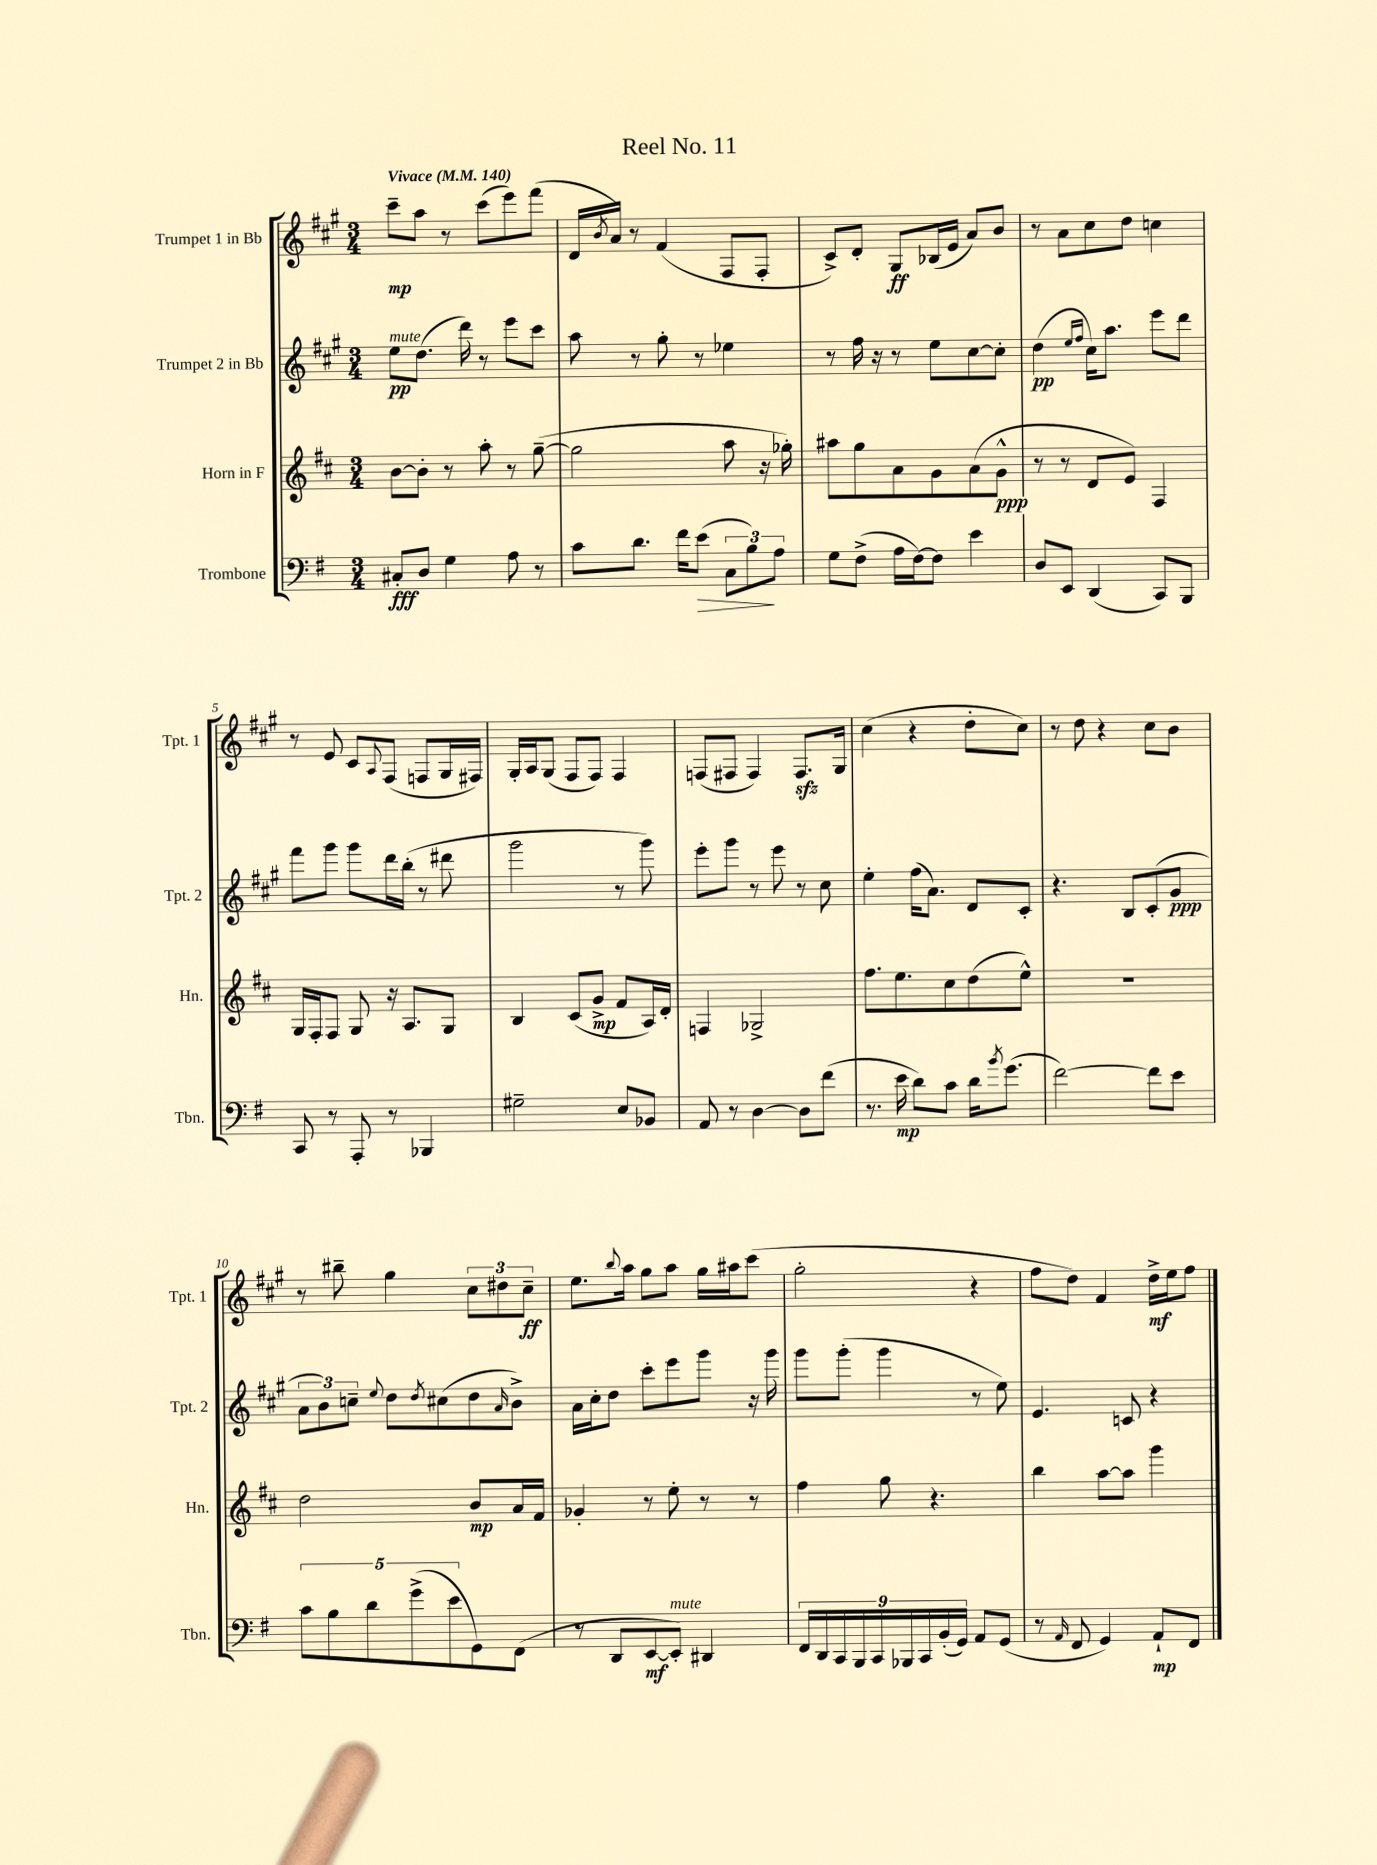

**kern	**kern	**kern	**kern
*staff4	*staff3	*staff2	*staff1
*clefF4	*clefG2	*clefG2	*clefG2
*k[f#]	*k[f#c#]	*k[f#c#g#]	*k[f#c#g#]
*M3/4	*M3/4	*M3/4	*M3/4
*MM140	*MM140	*MM140	*MM140
8C#'	[8b	8ee	8ccc#~
8D	8b']	(8.dd	8aa
4G	8r	.	8r
.	.	16ddd)	.
.	8aa'	8r	(8ccc#
8A	8r	8eee	8eee)
8r	([8gg~	8ccc#	(8fff#
=	=	=	=
8c	2gg]	8aa	16d
.	.	.	8qb
.	.	.	16a)
8.d	.	8r	8r
.	.	8gg#'	(4f#
16f#	.	.	.
(8e	.	8r	.
12C	8aa	4ee-	8F#
12B)	.	.	.
.	16r	.	8F#'
12A	.	.	.
.	16gg-')	.	.
=	=	=	=
8G	8aa#	8r	8c#^)
(8F#^	8gg	16ff#	8d'
.	.	16r	.
16A	8a	8r	8G#
[16F#)	.	.	.
8F#]	8g	8ee	(16B-
.	.	.	16e
4e	(8a	[8cc#	8a)
.	8g^^	8cc#']	8b
=	=	=	=
8D	8r	(4dd	8r
8EE	8r	.	8a
.	.	16qqee	.
.	.	16qqff#	.
(4DD	8d	16cc#)	8cc#
.	.	8.aa	.
.	8e)	.	8dd
8CC)	4F#	8eee	4cc
8BBB	.	8ddd	.
=	=	=	=
8CC	16G	8fff#	8r
.	16F#'	.	.
8r	8F#	8ggg#	8e
8AAA'	8G	8ggg#	8c#
.	.	.	8qqA
8r	16r	16ddd	(8F#
.	8.A	(16bb'	.
4BBB-	.	8r	8F
.	8G	8ddd#	16G#
.	.	.	16F#)
=	=	=	=
2G#~	4B	2ggg#	16G#'
.	.	.	16A
.	.	.	(8G#
.	(8c#	.	8F#
.	8g^	.	8F#)
8E	8f#	8r	4F#
8BB-	16A)	8ggg#)	.
.	16d'	.	.
=	=	=	=
8AA	4F	8eee'	(8F
8r	.	8ggg#	8F#
[4D	2G-^	8r	4F#)
.	.	8eee	.
8D]	.	8r	8.F#
(8f#	.	8cc#	.
.	.	.	16G#
=	=	=	=
8.r	8.ff#	4ee'	(4cc#
16e	8.ee	.	.
8d)	.	(16ff#	4r
.	.	8.a)	.
8c	8cc#	.	.
16d	(8dd	8d	8dd'
8qb	.	.	.
(8.g	.	.	.
.	8ee^^)	8c#'	8cc#)
=	=	=	=
[2f#)	2.r	4.r	8r
.	.	.	8dd
.	.	.	4r
.	.	8B	.
8f#]	.	(8c#'	8cc#
8e	.	8g#	8b
=	=	=	=
10c	2dd	12a	8r
.	.	12b)	.
10B	.	.	.
.	.	.	8bb#~
.	.	12cc~	.
10d	.	.	.
.	.	8qqee	.
.	.	8dd	4gg#
(10g^	.	.	.
.	.	8qdd	.
.	.	(8cc#	.
10e	.	.	.
8GG)	8b	8dd	12cc#
.	.	.	12dd#
.	.	16qqa	.
(8FF#	16a	8b^)	.
.	.	.	12cc#~
.	16f#	.	.
=	=	=	=
8r	4g-'	16a	8.ee
.	.	16cc#'	.
8DD	.	8dd	.
.	.	.	8qqbb
.	.	.	16aa
[8EE	8r	8ccc#'	8gg#
8EE'])	8ee'	8eee	8aa
4DD#	8r	8ggg#	16gg#
.	.	.	16aa#
.	8r	16r	(8ccc#
.	.	16ggg#	.
=	=	=	=
18FF#	4ff#	8ggg#	2gg#'
18DD	.	.	.
18CC	.	.	.
.	.	(8ggg#'	.
18BBB	.	.	.
18CC	.	.	.
.	8gg	4ggg#	.
18BBB-	.	.	.
18CC	.	.	.
.	4.r	.	.
(18BB'	.	.	.
18GG)	.	.	.
8AA	.	8r	4r
(8GG	.	8ee)	.
=	=	=	=
8r	4bb	4.e	8ff#
16qqAA	.	.	.
8FF#	.	.	8dd)
4GG)	[8aa	.	4f#
.	8aa]	8c	.
8AA`	4ggg	4r	16dd^
.	.	.	16ee
8FF#	.	.	8ff#
==	==	==	==
*-	*-	*-	*-
